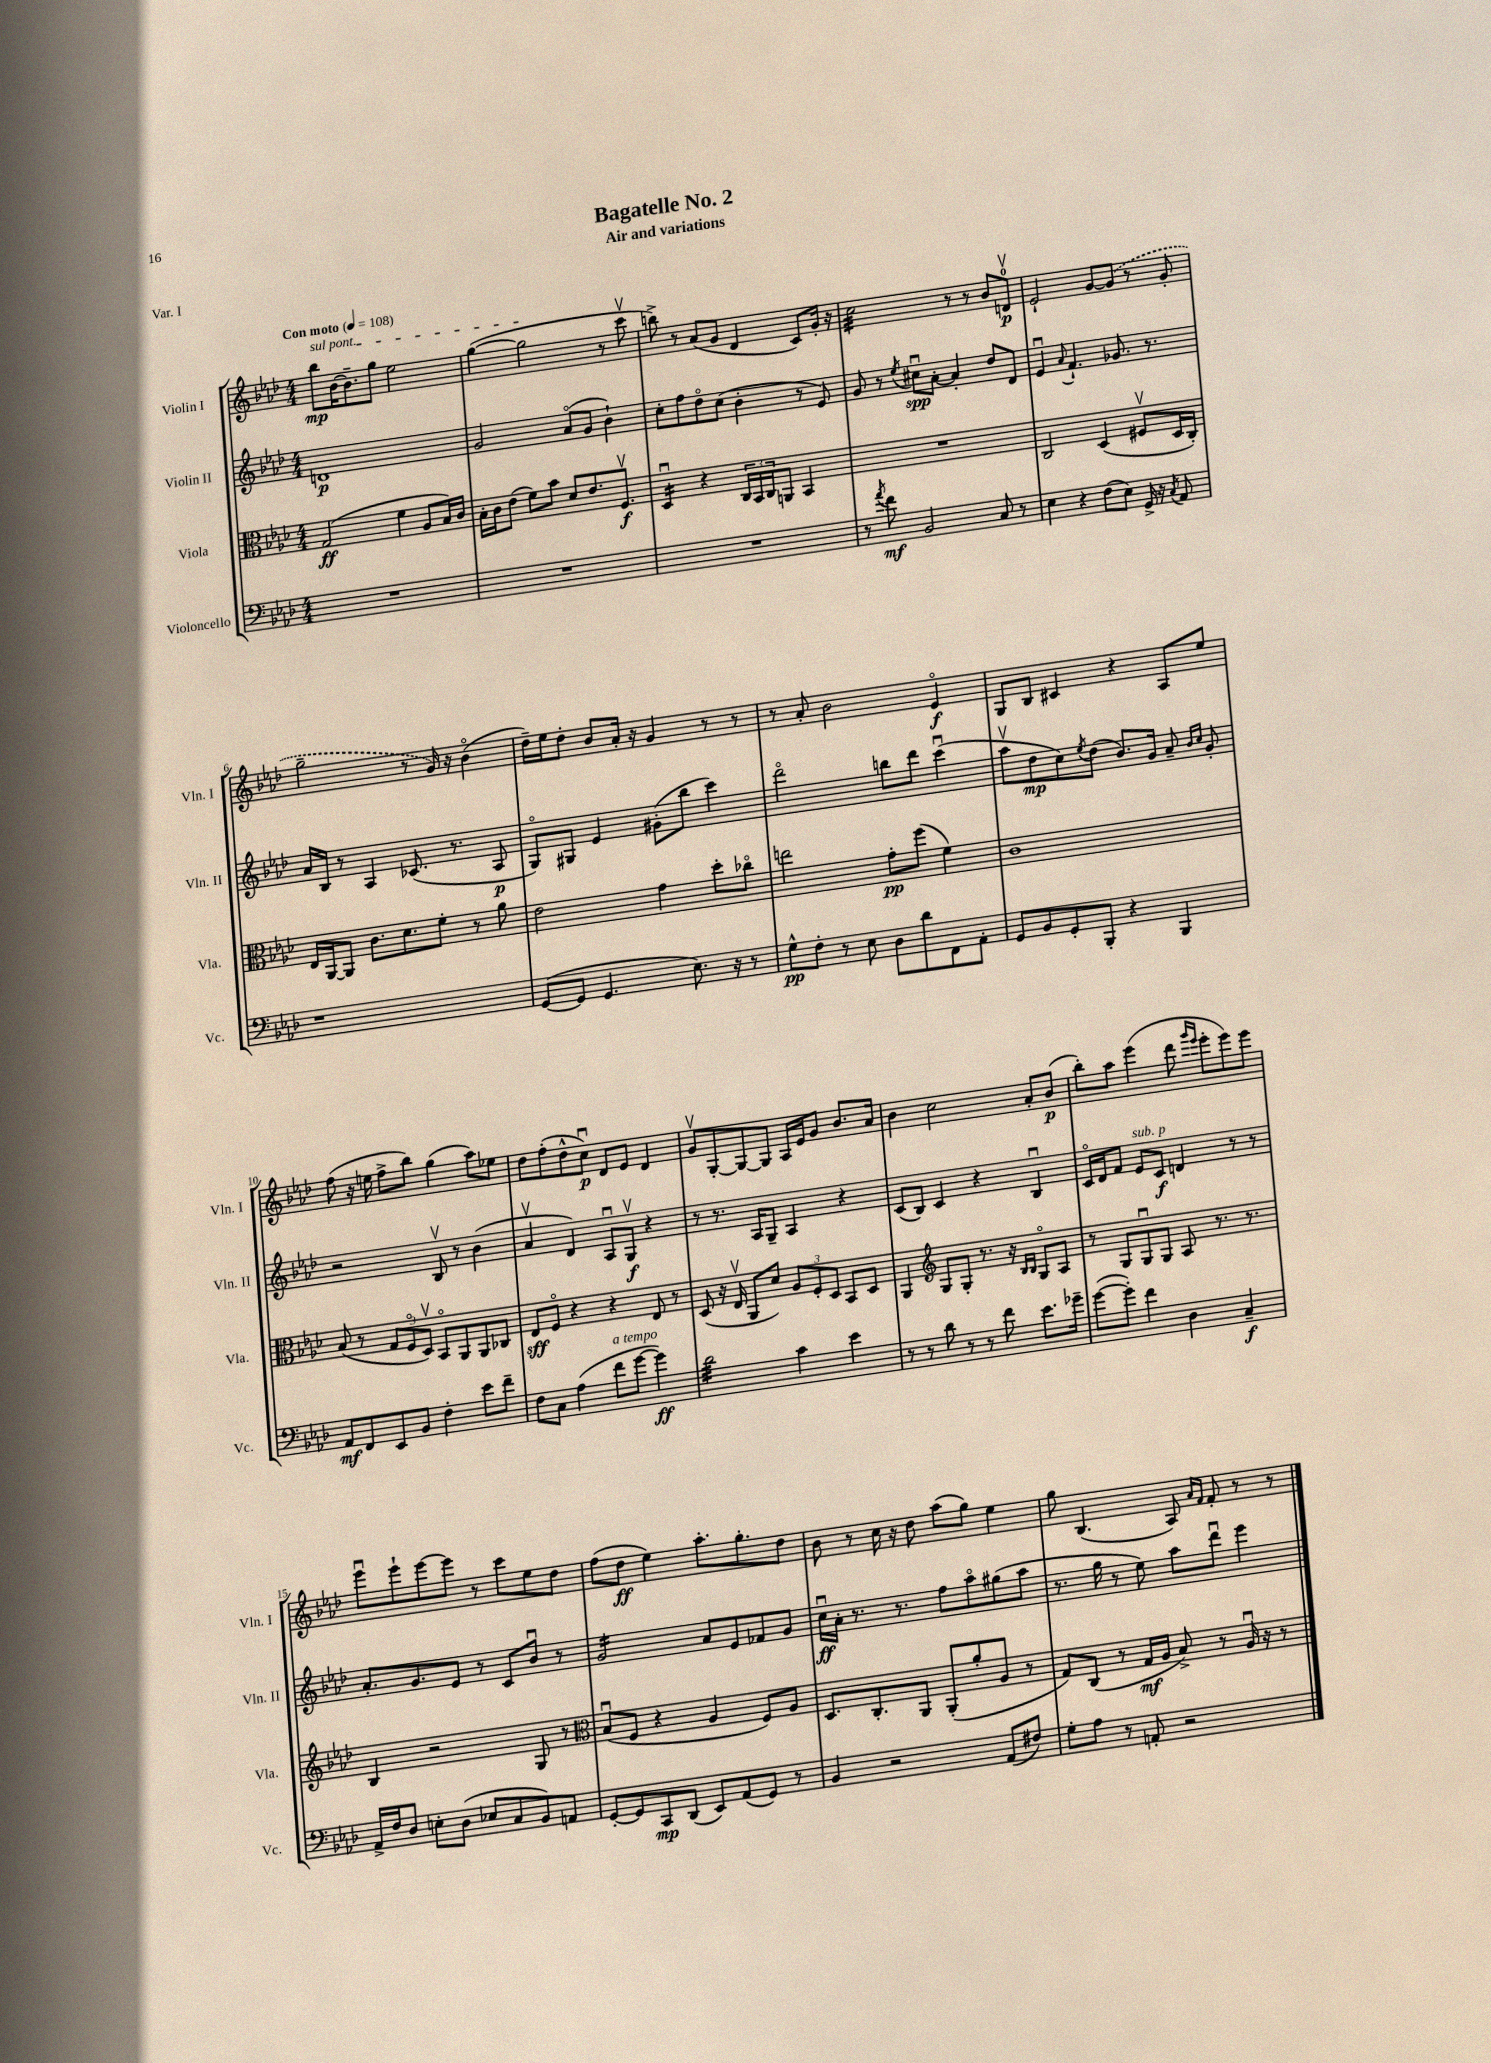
\header { title = "Bagatelle No. 2" subtitle = "Air and variations" piece = "Var. I" }
<<
\new StaffGroup <<
\new Staff = "s0" \with { instrumentName = "Violin I" shortInstrumentName = "Vln. I" } {
    \clef treble \key aes \major \numericTimeSignature \time 4/4 \tempo "Con moto" 4 = 108
    \once \override TextSpanner.bound-details.left.text = \markup { \italic "sul pont." } bes''8\mp\startTextSpan bes'16~ bes'8.-- g''8 ees''2 |
    g''4~( g''2\stopTextSpan r8 c'''8\upbow |
    b''8->) r8 aes'8( g'8 des'4 c'8) g'16-. r16 |
    c''2:32 r8 r8 bes'8 d'8-0\upbow\p |
    ees'2-! g'8~ \once \slurDashed g'8( r8 g'8-. |
    g''2-- r8 g'16) r16 bes'4\flageolet( |
    des''16--) ees''16 des''8-. bes'8 aes'16-. r16 g'4 r8 r8 |
    r8 aes'8-. bes'2 ees'4\flageolet\f |
    g8 bes8 cis'4 r4 aes8 ees''8 |
    f''8( r16 e''16 f''8-> bes''8) g''4( aes''8) ees''8 |
    des''8 f''8-.( des''8-^ c''8\downbow\p) des'8 ees'8 des'4 |
    g'8\upbow g8~-. g8~ g8 aes16 ees'16 g'8 bes'8. aes'16 |
    bes'4 c''2 aes'8-. bes'8\p( |
    bes''8-.) aes''8 ees'''4( des'''8 \grace { g'''16 ees'''16 } ees'''8-. ees'''8) ees'''8 |
    ees'''8\downbow ees'''8-! ees'''8~ ees'''8 r8 c'''8 ees''8 des''8 |
    f''8( des''8\ff ees''4) aes''8.-. g''8.-. des''8 |
    bes'8 r8 c''16 r16 des''8 aes''8( g''8) ees''4 |
    g''8 bes4.( aes8) \grace { aes'16 f'16 } f'8-. r8 r8 \bar "|." |
}
\new Staff = "s1" \with { instrumentName = "Violin II" shortInstrumentName = "Vln. II" } {
    \clef treble \key aes \major \numericTimeSignature \time 4/4
    d'1\p |
    g'2 aes'8\flageolet( g'8 bes'4-!) |
    c''8-. f''8 des''8\flageolet c''8( bes'4-. r8 ees'8) |
    g'8 r8 \acciaccatura { ees''8 } cis''8\downbow\spp aes'8~-. aes'4-. des''8 des'8 |
    ees'4\downbow \appoggiatura { aes'8 } f'4.-! ges'8. r8. |
    aes'16 bes16 r8 aes4 ces'8.( r8. aes8\p |
    g8\flageolet) gis8 ees'4 gis'8-.( bes''8 c'''4) |
    des'''2\flageolet b''8 des'''8 c'''4\downbow( |
    aes''8\upbow des''8\mp c''8) \acciaccatura { ees''8 } des''8( bes'8.) g'16 aes'8-- \grace { bes'16 c''16 } g'8-. |
    r2 bes8\upbow r8 bes'4( |
    aes'4\upbow des'4) aes8\downbow g8\upbow\f r4 |
    r8 r8. aes16 g8-- aes4 r4 |
    c'8( bes8) c'4 r4 bes4\downbow |
    c'16\flageolet des'16 f'8 ees'8^\markup { \italic "sub. p" } c'8\f d'4 r8 r8 |
    aes'8.-. g'8. ees'8 r8 c'8 bes'8\downbow r8 |
    g'2:16 aes'8 ees'8 fes'8 g'8 |
    c''16\downbow\ff aes'16-. r8. r8. f''8 aes''8\flageolet gis''8( aes''8 |
    r8. g''16 r8 ees''8) aes''8 des'''8\downbow ees'''4 \bar "|." |
}
\new Staff = "s2" \with { instrumentName = "Viola" shortInstrumentName = "Vla." } {
    \clef alto \key aes \major \numericTimeSignature \time 4/4
    g2\ff( f'4 aes8 bes16) c'16 |
    bes16-. c'16 ees'8( f'8) bes'8 des'8 ees'8. f8.\upbow\f |
    des4:16\downbow r4 \tuplet 3/2 { c16 bes,16 c16 } a,8 bes,4 |
    R1 |
    c2 des4( fis8\upbow des16 c16-.) |
    ees16 aes,16~ aes,8 c'8. des'8. f'8-. r8 aes'8 |
    ees'2 g'4 des''8-. ces''8\flageolet |
    e''2 g'8-.\pp f''8( f'4) |
    c'1 |
    bes8( r8 \tuplet 3/2 { g8 f8\flageolet des8\upbow) } bes,8\flageolet aes,8 aes,8 ces8 |
    ees8\sff f8\flageolet r4 r4 ees8 r8 |
    des8( r16 ees16\upbow aes,8 des'8) \tuplet 3/2 { aes8 f8-. des8 } bes,8 des8 |
    aes,4 \clef treble g8 g8-. r8. r16 \grace { bes16 bes16 } g8\flageolet aes8 |
    r8 g8 g8\downbow g8 aes8 r8. r8. |
    bes4 r2 g8 r8 |
    \clef alto bes8\downbow( f8 r4 aes4 f8) aes8 |
    des8. c8.-. aes,8 aes,8-.( aes'8-. aes8 r8 |
    g8) c8( r8 g16\mf aes16 bes8->) r8 aes16\downbow r16 r8 \bar "|." |
}
\new Staff = "s3" \with { instrumentName = "Violoncello" shortInstrumentName = "Vc." } {
    \clef bass \key aes \major \numericTimeSignature \time 4/4
    R1 |
    R1 |
    R1 |
    r8 \acciaccatura { aes'8 } f'8\mf bes,2 c8 r8 |
    ees4 r4 f8( ees8) g,16-> r16 \acciaccatura { c8 } aes,8 |
    r1 |
    g,8~( g,8 g,4. ees8.) r16 r8 |
    g8-^\pp f8-. r8 ees8 des8 des'8 f,8 aes,8-. |
    g,8 bes,8 g,8-. bes,,8-. r4 bes,,4 |
    aes,8\mf f,8 ees,8 bes,8 f4-. ees'8 f'8-- |
    f8 c8 aes4( f'8^\markup { \italic "a tempo" } g'8~ g'4\ff) |
    des'2:32 c'4 ees'4 |
    r8 r8 des'8 r8 r8 f'8 ees'8. ges'16-- |
    g'8~( g'8-.) f'4 des4 c4--\f |
    aes,16-> f16 des8 e8-. des8( ees8 c8 bes,8) a,8 |
    g,8~-. g,8 c,8\mp des,8( ees,8) aes,8( g,8) r8 |
    bes,4 r2 aes,8( fis8) |
    g8-. aes8 r8 a,8-. r2 \bar "|." |
}
>>
>>
